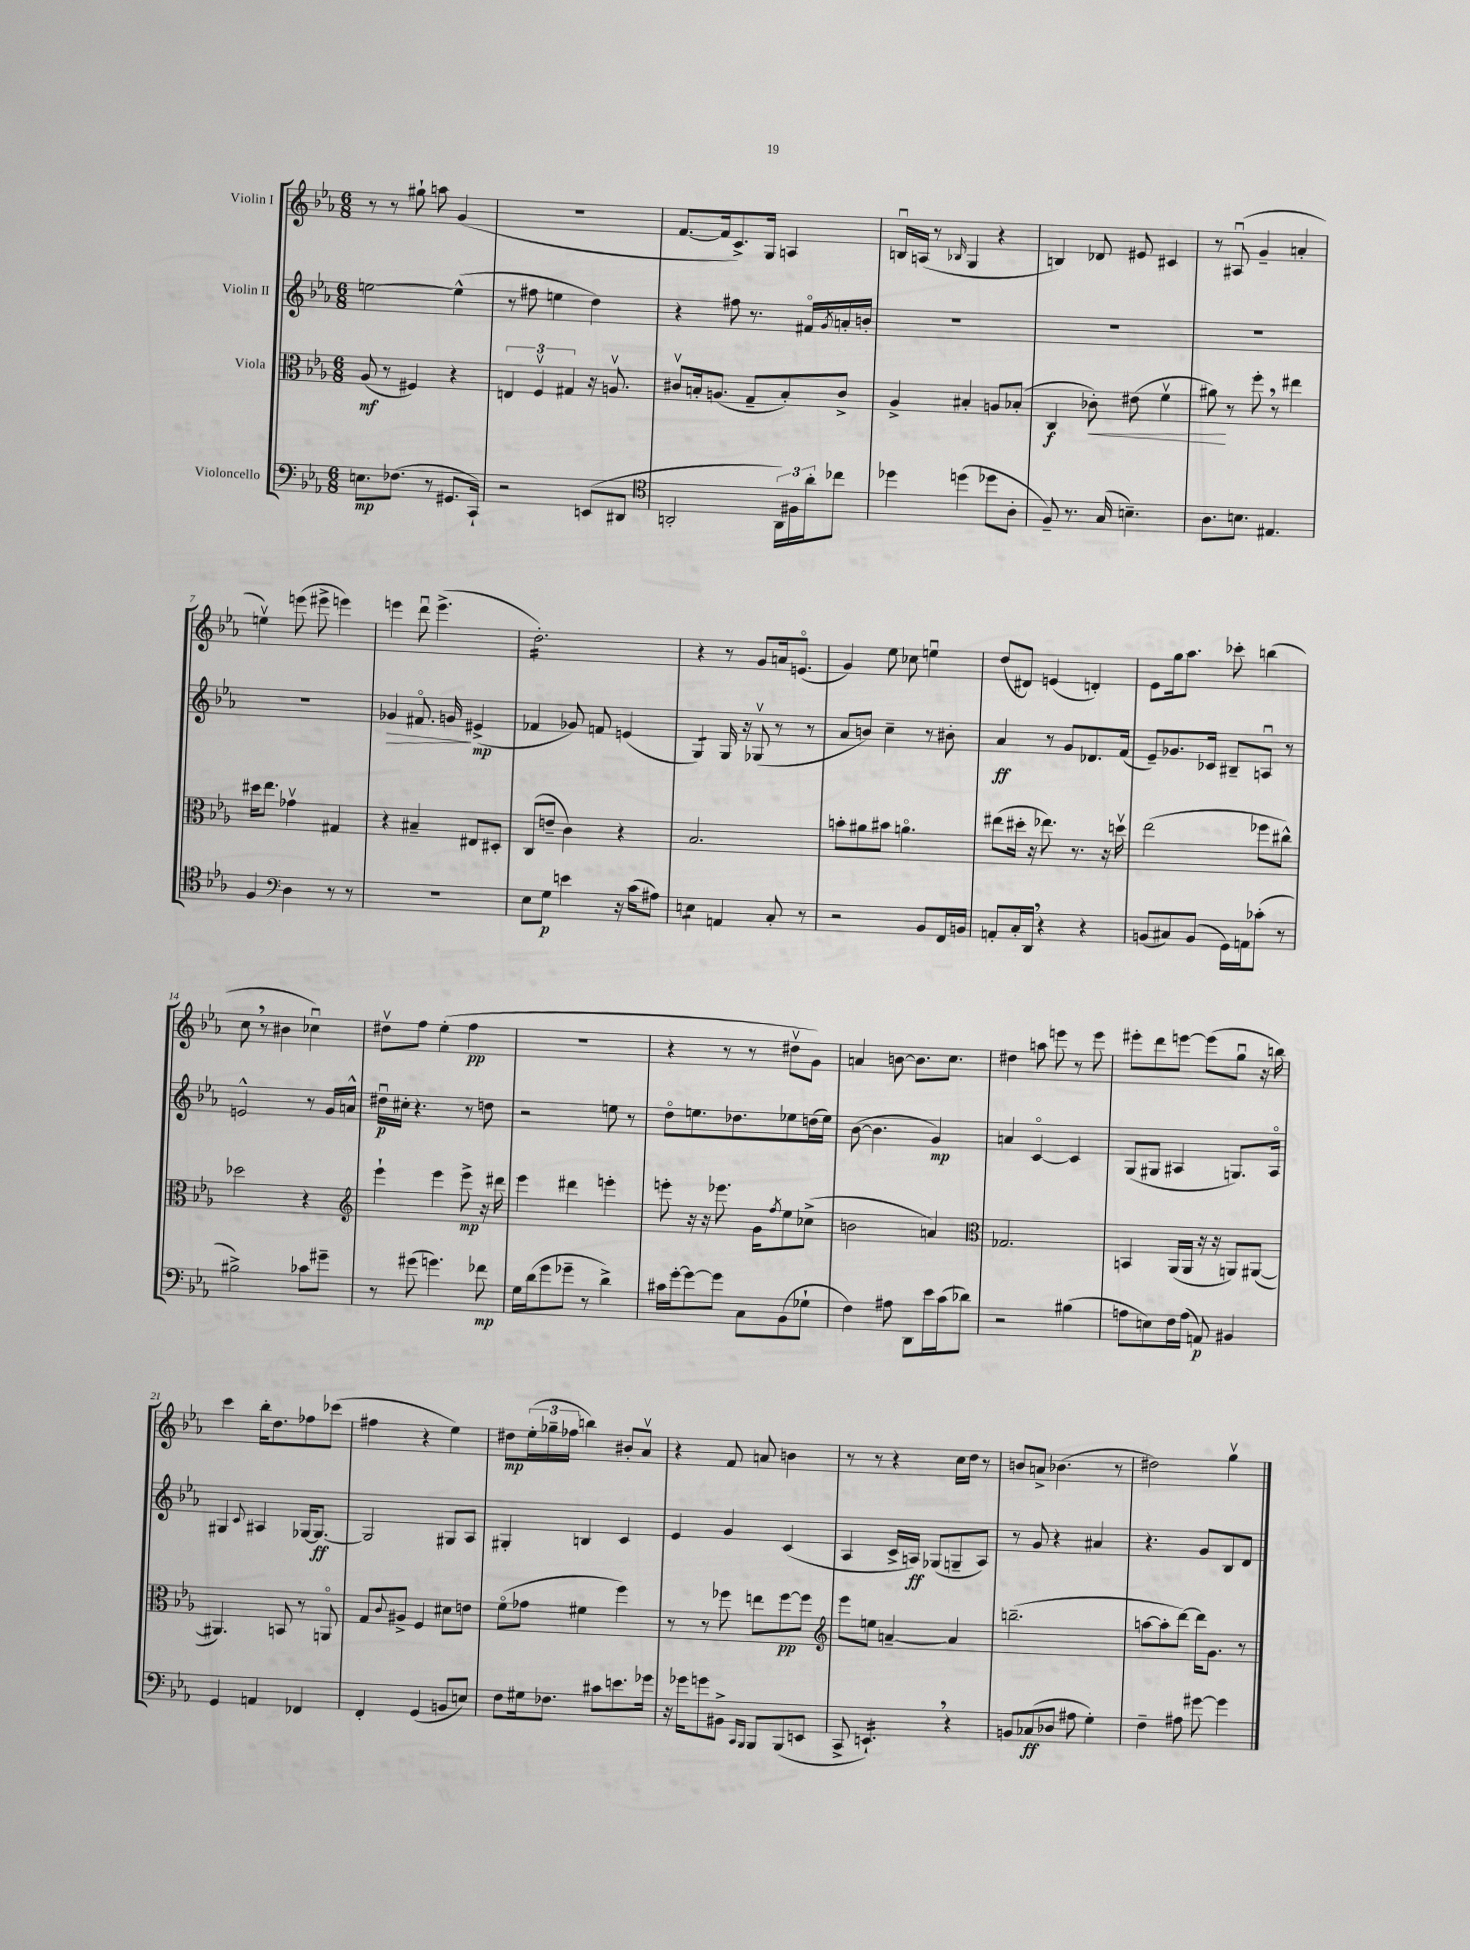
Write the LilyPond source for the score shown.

<<
\new StaffGroup <<
\new Staff = "s0" \with { instrumentName = "Violin I" } {
    \clef treble \key ees \major \numericTimeSignature \time 6/8
    r8 r8 gis''8-! a''8 g'4( |
    R2. |
    f'8.~ f'16 c'8.->) g16 a4 |
    b16\downbow a16( r8 \grace { bes16 } g4 r4 |
    b4) des'8 eis'8 cis'4 |
    r8 ais8\downbow( g'4-- a'4-. |
    e''4\upbow) e'''8( eis'''8-> e'''4) |
    e'''4 d'''8\downbow e'''4.->( |
    d''2.:16-.) |
    r4 r8 g'8 a'16 e'8.\flageolet( |
    g'4) ees''8 ces''8 e''4\downbow |
    d''8( dis'8) e'4( d'4-.) |
    ees'8 g''16 aes''8. ces'''8-. b''4( |
    c''8 \breathe r8 bis'4 ces''4\downbow) |
    dis''8\upbow f''8 ees''4-.( f''4\pp |
    R2. |
    r4 r8 r8 dis''8\upbow g'8) |
    a'4 b'8~ b'8. c''8. |
    dis''4 a''8 e'''8 r8 e'''8 |
    eis'''8-. d'''8 e'''8~ e'''8( g''8\downbow r16 b''16) |
    c'''4 bes''16-. d''8. fes''8 ces'''8( |
    fis''4 r4 ees''4) |
    dis''8\mp \tuplet 3/2 { ees''16-.( ges''16-- fes''16 } b''4) bis'8-. aes'8\upbow |
    r4 f'8 a'8 b'4 |
    r8 r8 r4 c''16 d''16 r8 |
    b'8 a'8-> bes'4.( r8 |
    dis''2) g''4\upbow \bar "|." |
}
\new Staff = "s1" \with { instrumentName = "Violin II" } {
    \clef treble \key ees \major \numericTimeSignature \time 6/8
    e''2~ e''4-^( |
    r8 fis''8 e''4 d''4) |
    r4 fis''8 r8. fis'16\flageolet \acciaccatura { g'8 } a'16-. b'16-. |
    R2. |
    R2. |
    R2. |
    R2. |
    ges'4\> fis'8.\flageolet g'16\! eis'4->\mp( |
    fes'4 ges'8) f'8 e'4( |
    g4:8) g16 r16 ges8\upbow( r8 r8 |
    aes'8 b'8) c''4-- r8 bis'8-. |
    aes'4\ff r8 g'8 des'8. f'16( |
    ees'8--) ges'8. ces'16 bis8-- a8\downbow r8 |
    e'2-^ r8 g'16 a'16-^ |
    dis''16\downbow\p cis''16-. r4. r8 d''8 |
    r2 e''8 r8 |
    d''8\flageolet e''8. des''8. ees''8 d''16( ees''16) |
    bes'8~( bes'4. g'4\mp) |
    a'4 c'4~\flageolet c'4 |
    g8( gis8 ais4 g8.) ais16\flageolet |
    gis4 \appoggiatura { c'8 } ais4 ges16~ ges8.~\ff |
    ges2 gis8 aes8 |
    gis4-. b4 c'4 |
    ees'4 g'4 c'4( |
    aes4 c'16-> a16\ff) ges8( g8-- a8) |
    r8 g'8 r4 ais'4 |
    r4. g'8 bes8 d'8 \bar "|." |
}
\new Staff = "s2" \with { instrumentName = "Viola" } {
    \clef alto \key ees \major \numericTimeSignature \time 6/8
    aes8\mf( r8 fis4) r4 |
    \tuplet 3/2 { e4 f4\upbow gis4 } r16 a8.\upbow |
    cis'8\upbow b16-. a8.( g8-- b8-.) cis'8-> |
    aes4-> bis4-. a8 bes8-.( |
    c4\f ces'8-.\<) eis'8( f'4\upbow |
    ais'8\!) r8 f''8-. \breathe r8 eis''4 |
    dis''16 ees''8. ges'4\upbow gis4 |
    r4 bis4-- eis8 dis8-. |
    c8( e'8-- c'4) r4 |
    bes2. |
    b'8-. ais'8 bis'8 a'4.\flageolet |
    eis''8( dis''16-. r16 ees''8.) r8. r16 d''16\upbow |
    ees''2( fes''8 cis''8-^) |
    des''2 r4 |
    \clef treble ees'''4-! ees'''4 ees'''8->\mp r16 dis'''16 |
    ees'''4 dis'''4 e'''4-. |
    e'''8-. r16 r16 ees'''8. g'16 \acciaccatura { f''8 } ees''8 ces''8->( |
    b'2 a'4) |
    \clef alto ges2. |
    b,4 aes,16( aes,16 r16 r16 a,8) ais,8~( |
    ais,4.) b,8 r8 a,8\flageolet |
    g8 \appoggiatura { c'8 } ais8-> f4 dis'8 e'8 |
    f'8\flageolet( ges'8 fis'4 f''4) |
    r8 r8 fes''8 e''8 fes''8~\pp fes''8 |
    \clef treble ees'''8 e''8 a'4~-- a'4 |
    b''2.--( |
    a''8~ a''8-. d'''8~) d'''16 g'8. r8 \bar "|." |
}
\new Staff = "s3" \with { instrumentName = "Violoncello" } {
    \clef bass \key ees \major \numericTimeSignature \time 6/8
    e8.\mp fes8.( r8 gis,8. c,16-!) |
    r2 e,8( dis,8 |
    \clef tenor a,2-. \tuplet 3/2 { a,16) fis16 aes'16-. } ces''8 |
    des''4 d''4( des''8 aes8-. |
    f8--) r8. g16( b4.--) |
    aes8. b8. eis4. |
    f4 \clef bass d4 r8 r8 |
    R2. |
    ees8 g8\p e'4 r16 c'16( ais8) |
    e4:8 a,4 c8-. r8 |
    r2 bes,8 f,16 b,16 |
    a,8-. c16-. d,16 \breathe r4 r4 |
    b,8( cis8) b,8( g,16) a,16 ces'8-.( r8 |
    bis2->) ces'8 gis'8-- |
    r8 gis'8( g'4.) fes'8\mp |
    g16 d'16( g'8 ges'8-- r8 d'4->) |
    cis'16 g'16~-. g'8~ g'8 c8 bes,8( ges8-! |
    f4) ais8 d,8 ees'16 c'16( des'8) |
    r2 bis4( |
    a8 e8) f16 a16( a,8\p) bis,4 |
    g,4 a,4 fes,4 |
    f,4-. g,4( b,8 e8) |
    f8 gis16 fes8. cis'8 e'8. ges'16 |
    r16 ges'16 g'8 bis,8-> \grace { c,16 bes,,16 } bes,,8 bes,,8( e,8 |
    c,8-> e,4.:16-!) \breathe r4 |
    b,8 ces8\ff( des8 ais8 g4-.) |
    f4-- ais8 gis'8~ gis'4 \bar "|." |
}
>>
>>
